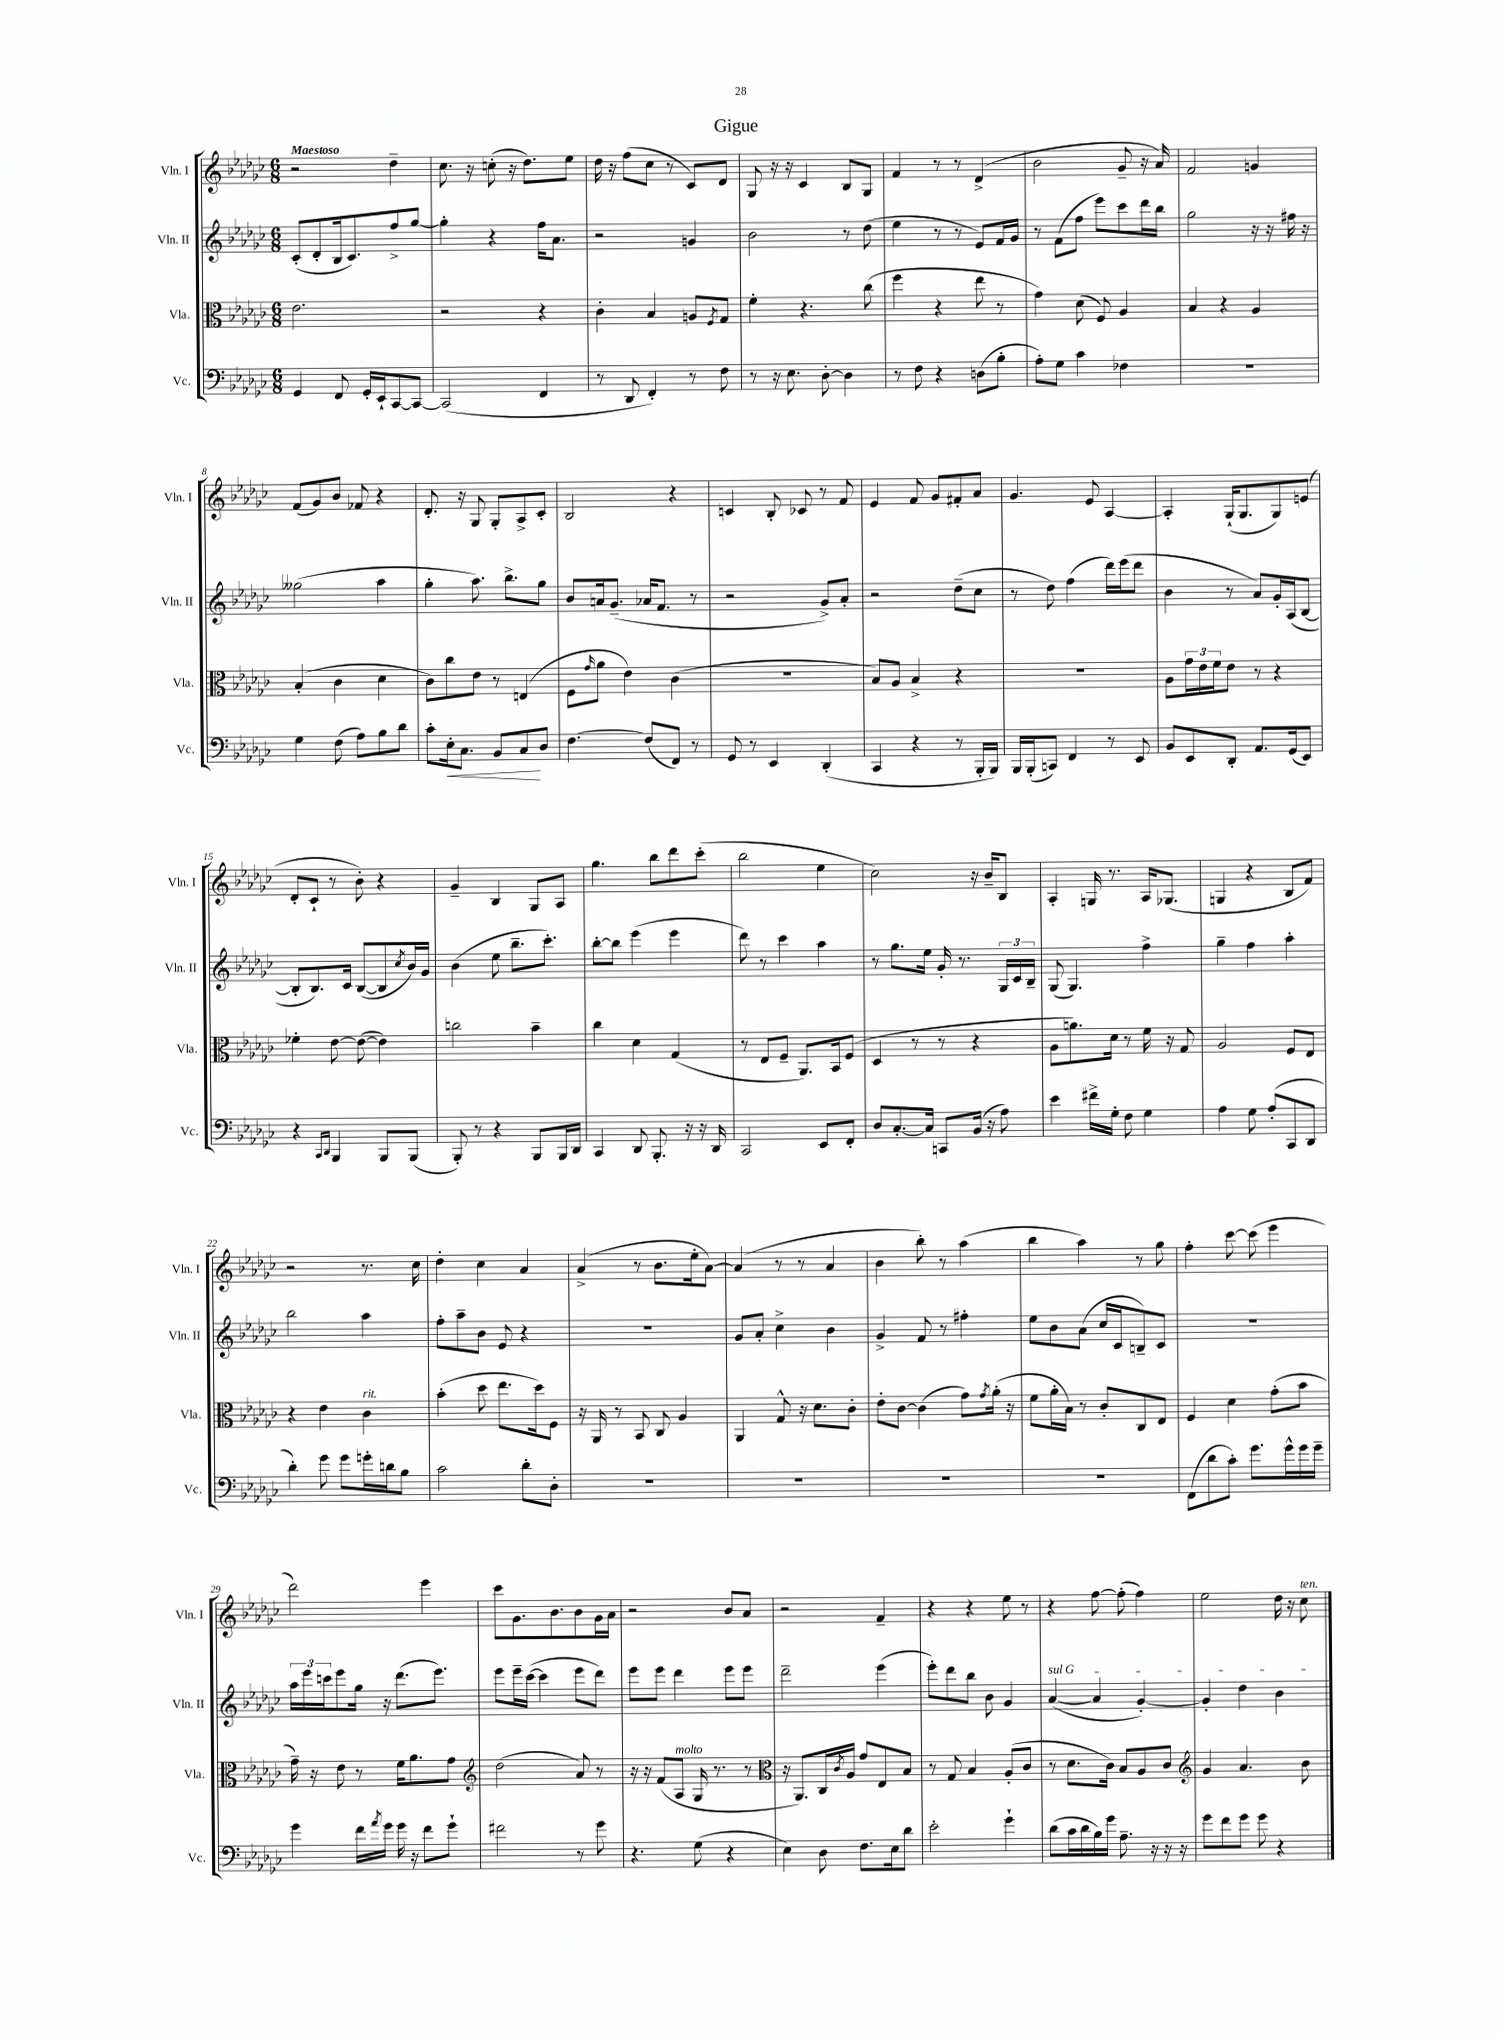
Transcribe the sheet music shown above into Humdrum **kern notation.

**kern	**kern	**kern	**kern
*staff4	*staff3	*staff2	*staff1
*clefF4	*clefC3	*clefG2	*clefG2
*k[b-e-a-d-g-c-]	*k[b-e-a-d-g-c-]	*k[b-e-a-d-g-c-]	*k[b-e-a-d-g-c-]
*M6/8	*M6/8	*M6/8	*M6/8
4GG-	2.e-	(8c-'	2r
.	.	8d-'	.
8FF	.	16B-	.
.	.	8.c-)	.
16GG-'	.	.	.
16EE-`	.	.	.
[8CC-	.	8ff^	4dd-~
8CC-_	.	[8gg-	.
=	=	=	=
(2CC-]	2r	4gg-']	8.cc-
.	.	.	16r
.	.	4r	(8cc'
.	.	.	16r
.	.	.	8.dd-)
4FF	4r	16ff	.
.	.	8.a-	.
.	.	.	8ee-
=	=	=	=
8r	4c-'	2r	16dd-
.	.	.	16r
8DD-	.	.	(8ff
4FF')	4B-	.	8cc-
.	.	.	8r
8r	8A	4g	8c-)
.	8qF	.	.
8F	8G-	.	8d-
=	=	=	=
8r	4f'	2b-	8G-
16r	.	.	16r
8.E-	.	.	16r
.	4.r	.	4c-
[8D-'	.	.	.
4D-]	.	8r	8B-
.	(8cc-	(8dd-	8G-
=	=	=	=
8r	4ff	4ee-	4f
8F	.	.	.
4r	4r	8r	8r
.	.	8r	8r
(8D	8ee-	8e-)	(4d-^
8B-'	8r	16f	.
.	.	16g-	.
=	=	=	=
8A-')	4g-)	8r	2b-
8G-	.	(8f	.
4c-	(8d-	8ff	.
.	8F)	8eee-)	.
4F-	4A-	8ccc-	8g-~
.	.	16ddd-	16r
.	.	16bb-	16a-)
=	=	=	=
2.r	4B-	2gg-	2f
.	4r	.	.
.	4A-	16r	4g
.	.	16r	.
.	.	16ff#	.
.	.	16r	.
=	=	=	=
4G-	(4B-'	(2gg--	(8f
.	.	.	8g-)
(8F	4c-	.	8b-
8A-)	.	.	8f-
8B-	4d-	4aa-	4r
8d-	.	.	.
=	=	=	=
8c-'	8c-)	4gg-'	8.d-'
16E-'	8cc-	.	.
8.C-	.	.	16r
.	8e-	8.aa-)	8G-
8BB-	8r	.	8G-'
.	.	8.bb-^	.
8C-	(4E	.	8A-^
8D-	.	8gg-	8c-'
=	=	=	=
[4.F	8F	8b-	2B-
.	16qqg-	.	.
.	8a-	16a	.
.	.	(8.g-~	.
.	4e-)	.	.
(8F]	.	16a-	.
.	.	8.f	.
8FF)	(4c-	.	4r
8r	.	8r	.
=	=	=	=
8GG-	2.r	2r	4c
8r	.	.	.
4EE-	.	.	8B-'
.	.	.	8c-
(4DD-'	.	8g-^)	8r
.	.	8a-'	8f
=	=	=	=
4CC-	8B-)	2r	4e-
.	8A-	.	.
4r	4B-^	.	8f
.	.	.	8g-
8r	4r	(8dd-~	8f#'
16BBB-'	.	8cc-	8a-
16BBB-)	.	.	.
=	=	=	=
16BBB-	2.r	8r	4.g-
(16BBB-'	.	.	.
8CC)	.	8dd-)	.
4FF	.	(4ff	.
.	.	.	8e-
8r	.	16ddd-)	[4A-
.	.	(16eee-	.
8EE-	.	8ddd-	.
=	=	=	=
8BB-	8A-	4b-	4A-']
8EE-	24g-	.	.
.	24e-	.	.
.	24f	.	.
8DD-'	8e-	8r	(16G-`
.	.	.	8.G-
8.AA-	8r	8a-)	.
.	4r	16g-'	8G-)
(16GG-	.	(16A-	.
8EE-)	.	[8B-	(8e
=	=	=	=
4r	4f-'	8B-']	8d-'
.	.	8.B-)	8c-`
16qqCC-	.	.	.
16qqDD-	.	.	.
4BBB-	[8e-	.	8r
.	.	16c-	.
.	(8e-_	([8B-	8b-')
8BBB-	4e-])	8B-]	4r
.	.	8qcc-	.
(8BBB-	.	16b-)	.
.	.	16g-	.
=	=	=	=
8BBB-')	2cc	(4b-	4g-~
8r	.	.	.
4r	.	8ee-	4B-
.	.	8.bb-~	.
8BBB-	4b-~	.	8G-
.	.	8.ccc-')	.
16BBB-	.	.	8A-
16DD-	.	.	.
=	=	=	=
4CC-	4cc-	[8bb-'	4.gg-
.	.	8bb-]	.
8DD-	4d-	(4eee-	.
8.BBB-'	.	.	8bb-
.	(4G-	4eee-	8ddd-
16r	.	.	.
16r	.	.	(8ccc-'
16DD-	.	.	.
=	=	=	=
2CC-	8r	8ddd-)	2bb-
.	8E-	8r	.
.	8F~	4ccc-	.
.	8.AA-)	.	.
8EE-	.	4aa-	4ee-
.	16BB-	.	.
8FF'	(8F	.	.
=	=	=	=
8D-	4D-	8r	2cc-)
[8.C-'	.	8.gg-	.
.	8r	.	.
16C-]	.	16ee-	.
8CC	8r	16g-'	.
.	.	8.r	.
(16BB-	4r	.	16r
16r	.	.	16b-~
8A-)	.	24G-	8B-
.	.	24c-	.
.	.	24B-~	.
=	=	=	=
4e-	8A-	(8G-	4A-'
.	8.a)	4.G-)	.
16f#^	.	.	16G
16G-'	16d-	.	8.r
8F	8r	.	.
4G-	16f	4ff^	16A-
.	16r	.	(8.G-
.	8G-	.	.
=	=	=	=
4A-	2A-	4gg-~	4G
8G-	.	4ff	4r
(8A-'	.	.	.
8CC-	8F	4aa-'	8B-
8DD-	8E-	.	8f)
=	=	=	=
4d-')	4r	2bb-	2r
8g-	4e-	.	.
8g-	.	.	.
16g'	4c-	4aa-	8.r
16d	.	.	.
8B-	.	.	.
.	.	.	16cc-
=	=	=	=
2c-	(4b-'	8ff'	4dd-'
.	.	8aa-~	.
.	8dd-	8b-	4cc-
.	8.ee-	8e-	.
8d-'	.	4r	4a-
.	16dd-)	.	.
8D-'	8F	.	.
=	=	=	=
2.r	16r	2.r	(4a-^
.	16AA-	.	.
.	8r	.	.
.	8BB-	.	8r
.	8C-	.	8.b-
.	4A-	.	.
.	.	.	16ee-'
.	.	.	[8a-)
=	=	=	=
2.r	4AA-	8g-	(4a-]
.	.	8a-'	.
.	8G-^^	4cc-^	8r
.	16r	.	8r
.	8.d-	.	.
.	.	4b-	4a-
.	8c-'	.	.
=	=	=	=
2.r	8e-'	4g-^	4b-
.	[8c-	.	.
.	(4c-]	8f	8bb-')
.	.	8r	8r
.	8g-)	4ff#'	(4aa-
.	8qg-	.	.
.	(16a-'	.	.
.	16r	.	.
=	=	=	=
2.r	8f	8ee-	4bb-
.	16a-'	8b-	.
.	16B-)	.	.
.	8r	(8a-	4aa-)
.	8c-'	16cc-	.
.	.	16c-	.
.	8C-	8B~)	8r
.	8E-	8c-	8gg-
=	=	=	=
(8FF	4F	2.r	4ff'
8d-	.	.	.
8c-')	4d-	.	[8ccc-
8.g-	.	.	(8ccc-]
.	(8g-'	.	4eee-
16g-^^	.	.	.
16g-	8b-	.	.
16g-~	.	.	.
=	=	=	=
4g-	16g-~)	24aa-	2ddd-)
.	.	24eee-	.
.	16r	.	.
.	.	24ccc	.
.	8e-	8eee-	.
16f	8r	16gg-	.
8qa-	.	.	.
16g-	.	16r	.
16g-	16f	(8.ddd-	.
16r	8.a-	.	.
8f	.	.	4eee-
.	.	8.eee-)	.
8g-`	8g-	.	.
=	=	=	=
*	*clefG2	*	*
2f#	(2dd-	8eee-	8ccc-
.	.	16eee-~	8.g-
.	.	([16ccc-	.
.	.	4ccc-]	.
.	.	.	8.b-
8r	8a-)	8eee-	8b-
8g-	8r	8ddd-)	16g-
.	.	.	16a-
=	=	=	=
4.r	16r	8eee-	2r
.	16r	.	.
.	(8f	8eee-	.
.	8A-	4ddd-	.
(8G-	16G-	.	.
.	8.r	.	.
4r	.	8eee-	8b-
.	8r	8eee-	8a-
=	=	=	=
*	*clefC3	*	*
4E-)	16r	2ddd-~	2r
.	8.AA-)	.	.
8D-	16C-	.	.
.	8qc-	.	.
.	16A-	.	.
8.F	8g-	.	.
.	8E-	(4eee-	4f~
16E-	.	.	.
8d-	8B-	.	.
=	=	=	=
2e-'	8r	8eee-')	4r
.	8G-	8ddd-	.
.	4B-	8bb-	4r
.	.	8b-	.
4g-`	(8A-'	4g-	8ee-
.	8c-	.	8r
=	=	=	=
(8d-	8r	([4a-	4r
16c-	8.d-	.	.
16d-	.	.	.
16B-)	.	4a-]	[8ff
16g-	16c-)	.	.
8.A-~	8B-	.	(8ff']
.	8A-	[4g-')	4ff)
16r	.	.	.
16r	8c-	.	.
16r	.	.	.
=	=	=	=
*	*clefG2	*	*
8g-	4g-	4g-']	2ee-
8f	.	.	.
8g-	4.a-	4dd-	.
8g-	.	.	.
4r	.	4b-	16dd-
.	.	.	16r
.	8b-	.	8cc-
==	==	==	==
*-	*-	*-	*-
